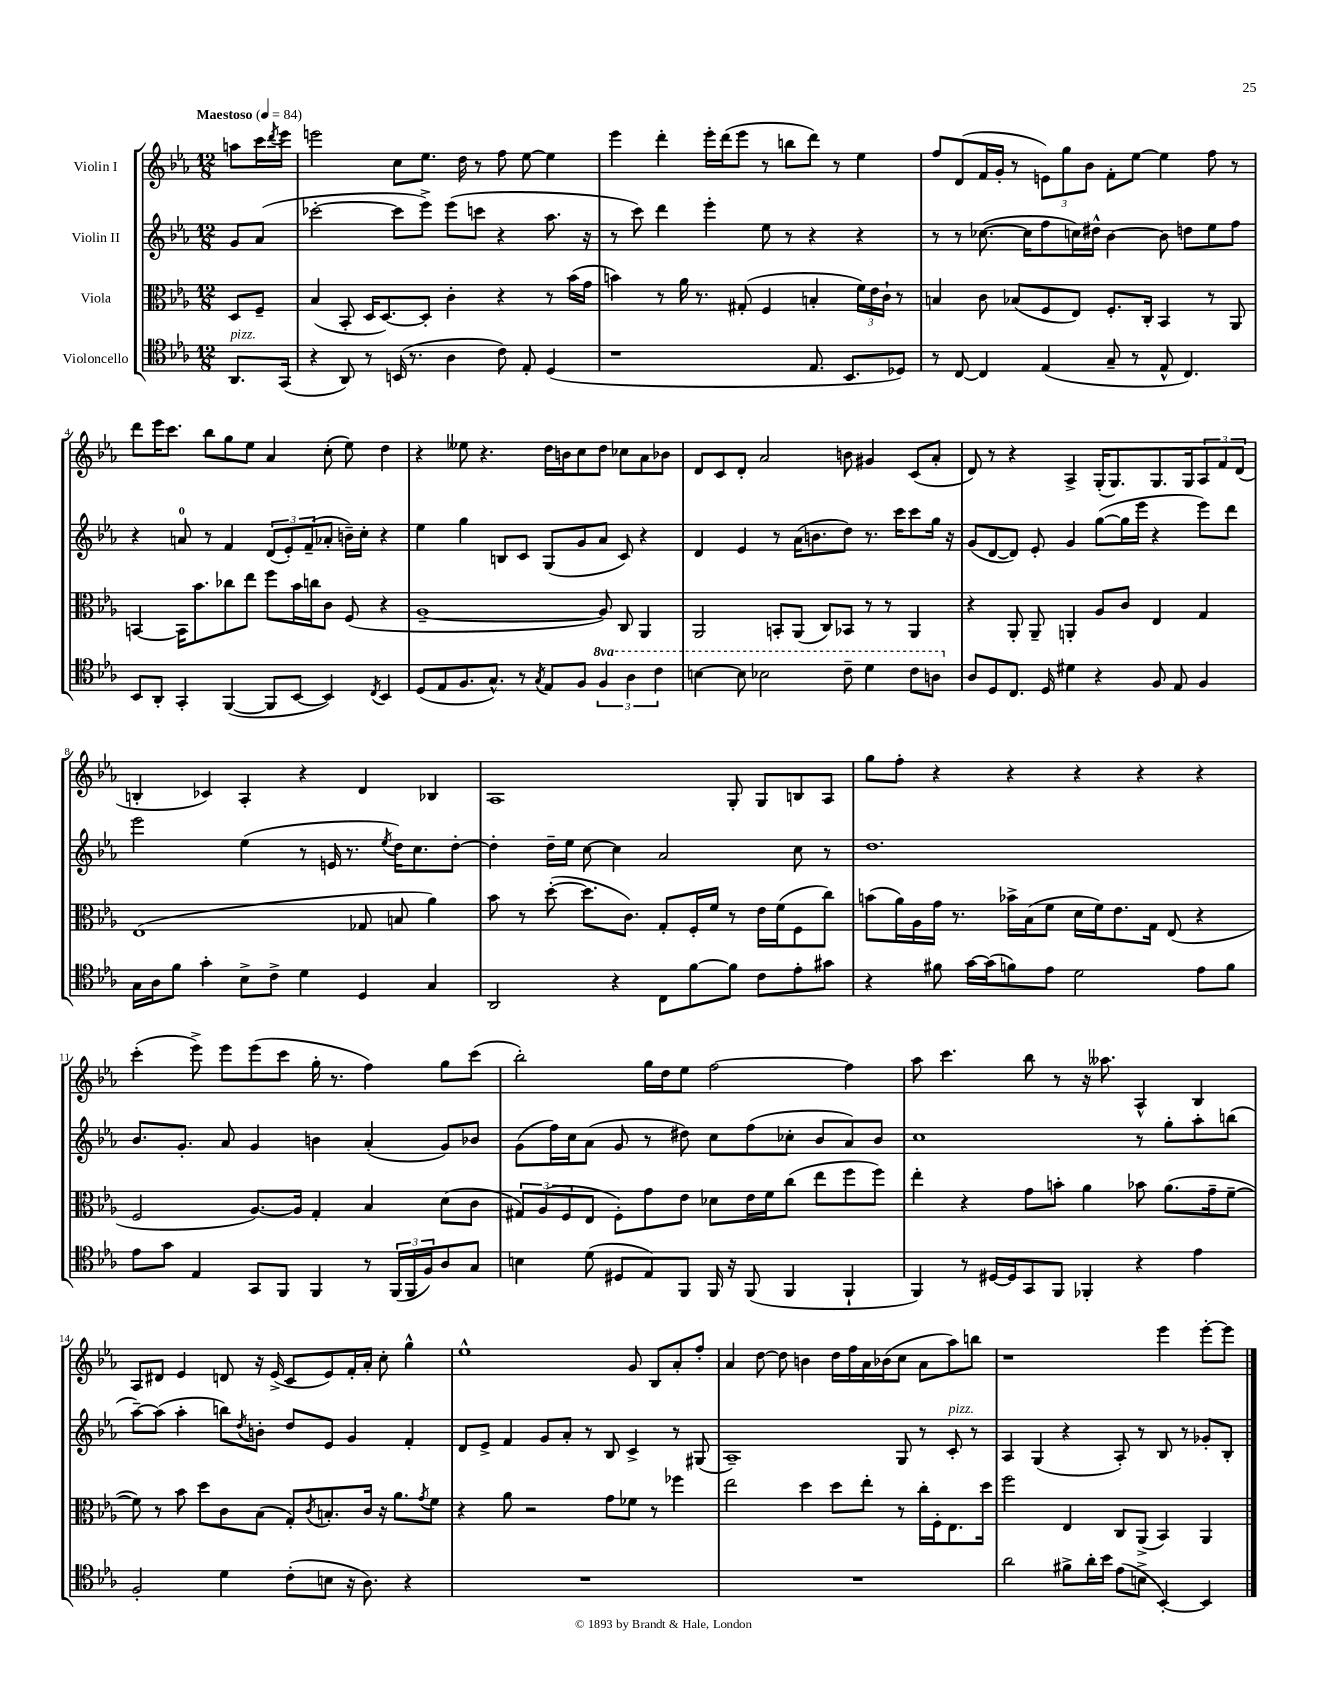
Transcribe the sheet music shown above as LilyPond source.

<<
\new StaffGroup <<
\new Staff = "s0" \with { instrumentName = "Violin I" } {
    \clef treble \key ees \major \numericTimeSignature \time 12/8 \partial 4 \tempo "Maestoso" 4 = 84
    a''8 c'''16 \acciaccatura { d'''8 } ees'''16 |
    e'''2 c''8 ees''8. d''16 r8 f''8 ees''8~ ees''4 |
    ees'''4 d'''4-. ees'''16-. d'''16( ees'''8 r8 b''8 d'''8) r8 ees''4 |
    f''8 d'8( f'16 g'16-. r8 \tuplet 3/2 { e'8) g''8 bes'8 } f'8-. ees''8~ ees''4 f''8 r8 |
    d'''8 ees'''16 c'''8. bes''8 g''8 ees''8 aes'4 c''8-.( ees''8) d''4 |
    r4 eeses''8 r4. d''16 b'16 c''8 d''8 ces''8 aes'8 bes'8 |
    d'8 c'8 d'8-. aes'2 b'8 gis'4 c'8( aes'8-. |
    d'8) r8 r4 aes4-> g16-.( g8.) g8. g16 \tuplet 3/2 { aes8 f'8 d'8( } |
    b4-. ces'4) aes4-. r4 d'4 bes4 |
    aes1 g8-. g8 b8 aes8 |
    g''8 f''8-. r4 r4 r4 r4 r4 |
    c'''4-.( ees'''8->) ees'''8 ees'''8( c'''8 g''16-. r8. f''4) g''8 c'''8( |
    bes''2-.) g''16 d''16 ees''8 f''2~ f''4 |
    aes''8 c'''4. bes''8 r8 r16 aeses''8. aes4-^ bes4 |
    aes8 dis'8 ees'4 d'8 r16 ees'16->( c'8 ees'8) f'16-. aes'16-. c''8-. g''4-^ |
    ees''1-^ g'8 bes8 aes'8-. f''8-. |
    aes'4 d''8~ d''8 b'4 d''16 f''16 aes'16 bes'16( c''8 aes'8 aes''8) b''8 |
    r1 ees'''4 ees'''8~-. ees'''8 \bar "|." |
}
\new Staff = "s1" \with { instrumentName = "Violin II" } {
    \clef treble \key ees \major \numericTimeSignature \time 12/8 \partial 4
    g'8 aes'8( |
    ces'''2~-. ces'''8 ees'''8->) ees'''8( c'''8 r4 aes''8. r16 |
    r8 c'''8) d'''4 ees'''4-. ees''8 r8 r4 r4 |
    r8 r8 ces''8.~( ces''16 f''8 c''16) dis''16-^ bes'4~ bes'8 d''8 ees''8 f''8 |
    r4 a'8-0 r8 f'4 \tuplet 3/2 { d'8( ees'8-.) f'8--( } aes'8-. b'16--) c''16-. r4 |
    ees''4 g''4 b8 c'8 g8( g'8 aes'8 c'8) r4 |
    d'4 ees'4 r8 aes'16( b'8. d''8) r8. c'''16 c'''8 g''16 r16 |
    g'8( d'8~ d'8) ees'8-. g'4 g''8~( g''16 ees'''16 r4 ees'''8) d'''8 |
    ees'''2 ees''4( r8 e'16 r8. \acciaccatura { ees''8 } d''16) c''8. d''8~-. |
    d''4-. d''16-- ees''16 c''8~ c''4 aes'2 c''8 r8 |
    d''1. |
    bes'8. g'8.-. aes'8 g'4 b'4 aes'4-.( g'8) bes'8 |
    g'8( f''16) c''16 aes'8( g'8 r8 dis''8) c''8 f''8( ces''8-. bes'8 aes'8) bes'8 |
    c''1 r8 g''8-. aes''8-. b''8( |
    aes''8~--) aes''8( aes''4-. b''8) \acciaccatura { d''8 } b'8-. d''8 ees'8 g'4 f'4-. |
    d'8 ees'8-> f'4 g'8 aes'8-. r8 bes8 c'4-> r8 gis8( |
    aes1--) g8 r8 c'8-.^\markup { \italic "pizz." } r8 |
    aes4 g4( r4 aes8-.) r8 bes8 r8 ges'8-. bes8-. \bar "|." |
}
\new Staff = "s2" \with { instrumentName = "Viola" } {
    \clef alto \key ees \major \numericTimeSignature \time 12/8 \partial 4
    d8 f8-- |
    bes4( bes,8-. d16 d8.~) d8-. c'4-. r4 r8 bes'16( g'16 |
    b'4) r8 aes'16 r8. gis8-.( f4 b4-. \tuplet 3/2 { f'16) ees'16 c'16-! } r8 |
    b4 c'8 bes8( f8 ees8) f8.-. c16-. bes,4 r8 aes,8 |
    b,4~ b,16 bes'8. ces''8 ees''8 f''8 bes'16 c''16 c'8 f8( r4 |
    aes1~-- aes8) c8 aes,4 |
    aes,2 b,8-. aes,8( c8) bes,8 r8 r8 aes,4 |
    r4 aes,8-. aes,8-- a,4-. aes8 c'8 ees4 g4 |
    ees1( ges8 b8 aes'4) |
    bes'8 r8 d''8~-.( d''8. c'8.) g8-. f16-. f'16 r8 ees'16 f'16( f8 c''8) |
    b'8( aes'16) aes16 g'16 r8. bes'16-> bes16( f'8 d'16 f'16) ees'8. g16 ees8( r4 |
    f2 aes8.~) aes16 g4-. bes4 d'8( c'8 |
    \tuplet 3/2 { gis8) aes8( f8 } ees8 f8-.) g'8 ees'8 des'8 ees'16 f'16 c''8( ees''8 f''8 f''8) |
    ees''4-. r4 g'8 b'8-. aes'4 bes'8 aes'8.( g'16-- f'8~-- |
    f'8) r8 bes'8 d''8 c'8 bes8( g8-.) \acciaccatura { c'8 } b8.-. c'16 r16 aes'8. \acciaccatura { g'8 } f'8 |
    r4 aes'8 r2 g'8 fes'8 r8 fes''4 |
    ees''2 d''4 d''8 ees''8-. r8 c''16-. f16-. ees8. d''16 |
    f''2 ees4 c8 aes,8->( bes,4) aes,4 \bar "|." |
}
\new Staff = "s3" \with { instrumentName = "Violoncello" } {
    \clef tenor \key ees \major \numericTimeSignature \time 12/8 \set Staff.ottavationMarkups = #ottavation-simple-ordinals \partial 4
    aes,8.^\markup { \italic "pizz." } g,16( |
    r4 aes,8) r8 b,16( r8. aes4 c'8) ees8-. d4( |
    r1 ees8. bes,8. des8) |
    r8 c8~ c4 ees4( g8-- r8 ees8-^ c4.) |
    bes,8 aes,8-. g,4-. f,4~( f,8 bes,8~ bes,4) \acciaccatura { c8 } bes,4 |
    d8( ees8 f8. g8.-^) r8 \acciaccatura { g8 } ees8 f8 \tuplet 3/2 { \ottava #1 f'4 aes'4 c''4 } |
    b'4~ b'8 bes'2 c''8-- d''4 c''8 a'8 \ottava #0 |
    aes8 d8 c8. d16 dis'4 r4 f8 ees8 f4 |
    g16 aes16 f'8 g'4-. bes8-> c'8-> d'4 d4 g4 |
    aes,2 r4 c8 f'8~ f'8 c'8 ees'8-. gis'8 |
    r4 fis'8 g'16~ g'16( f'8) ees'8 d'2 ees'8 f'8 |
    ees'8 g'8 ees4 g,8 f,8 f,4 r8 \tuplet 3/2 { f,16( f,16 f16) } aes8 g8 |
    b4 d'8( dis8 ees8) f,8 f,16 r16 f,8( f,4 f,4-! |
    f,4) r8 dis16~ dis16 g,8 f,8 fes,4-. r4 ees'4 |
    f2-. d'4 c'8-.( b8 r16 aes8.) r4 |
    R1. |
    R1. |
    aes'2 fis'8-> aes'16-. bes'16 ees'8( b8-> bes,4~-.) bes,4 \bar "|." |
}
>>
>>
